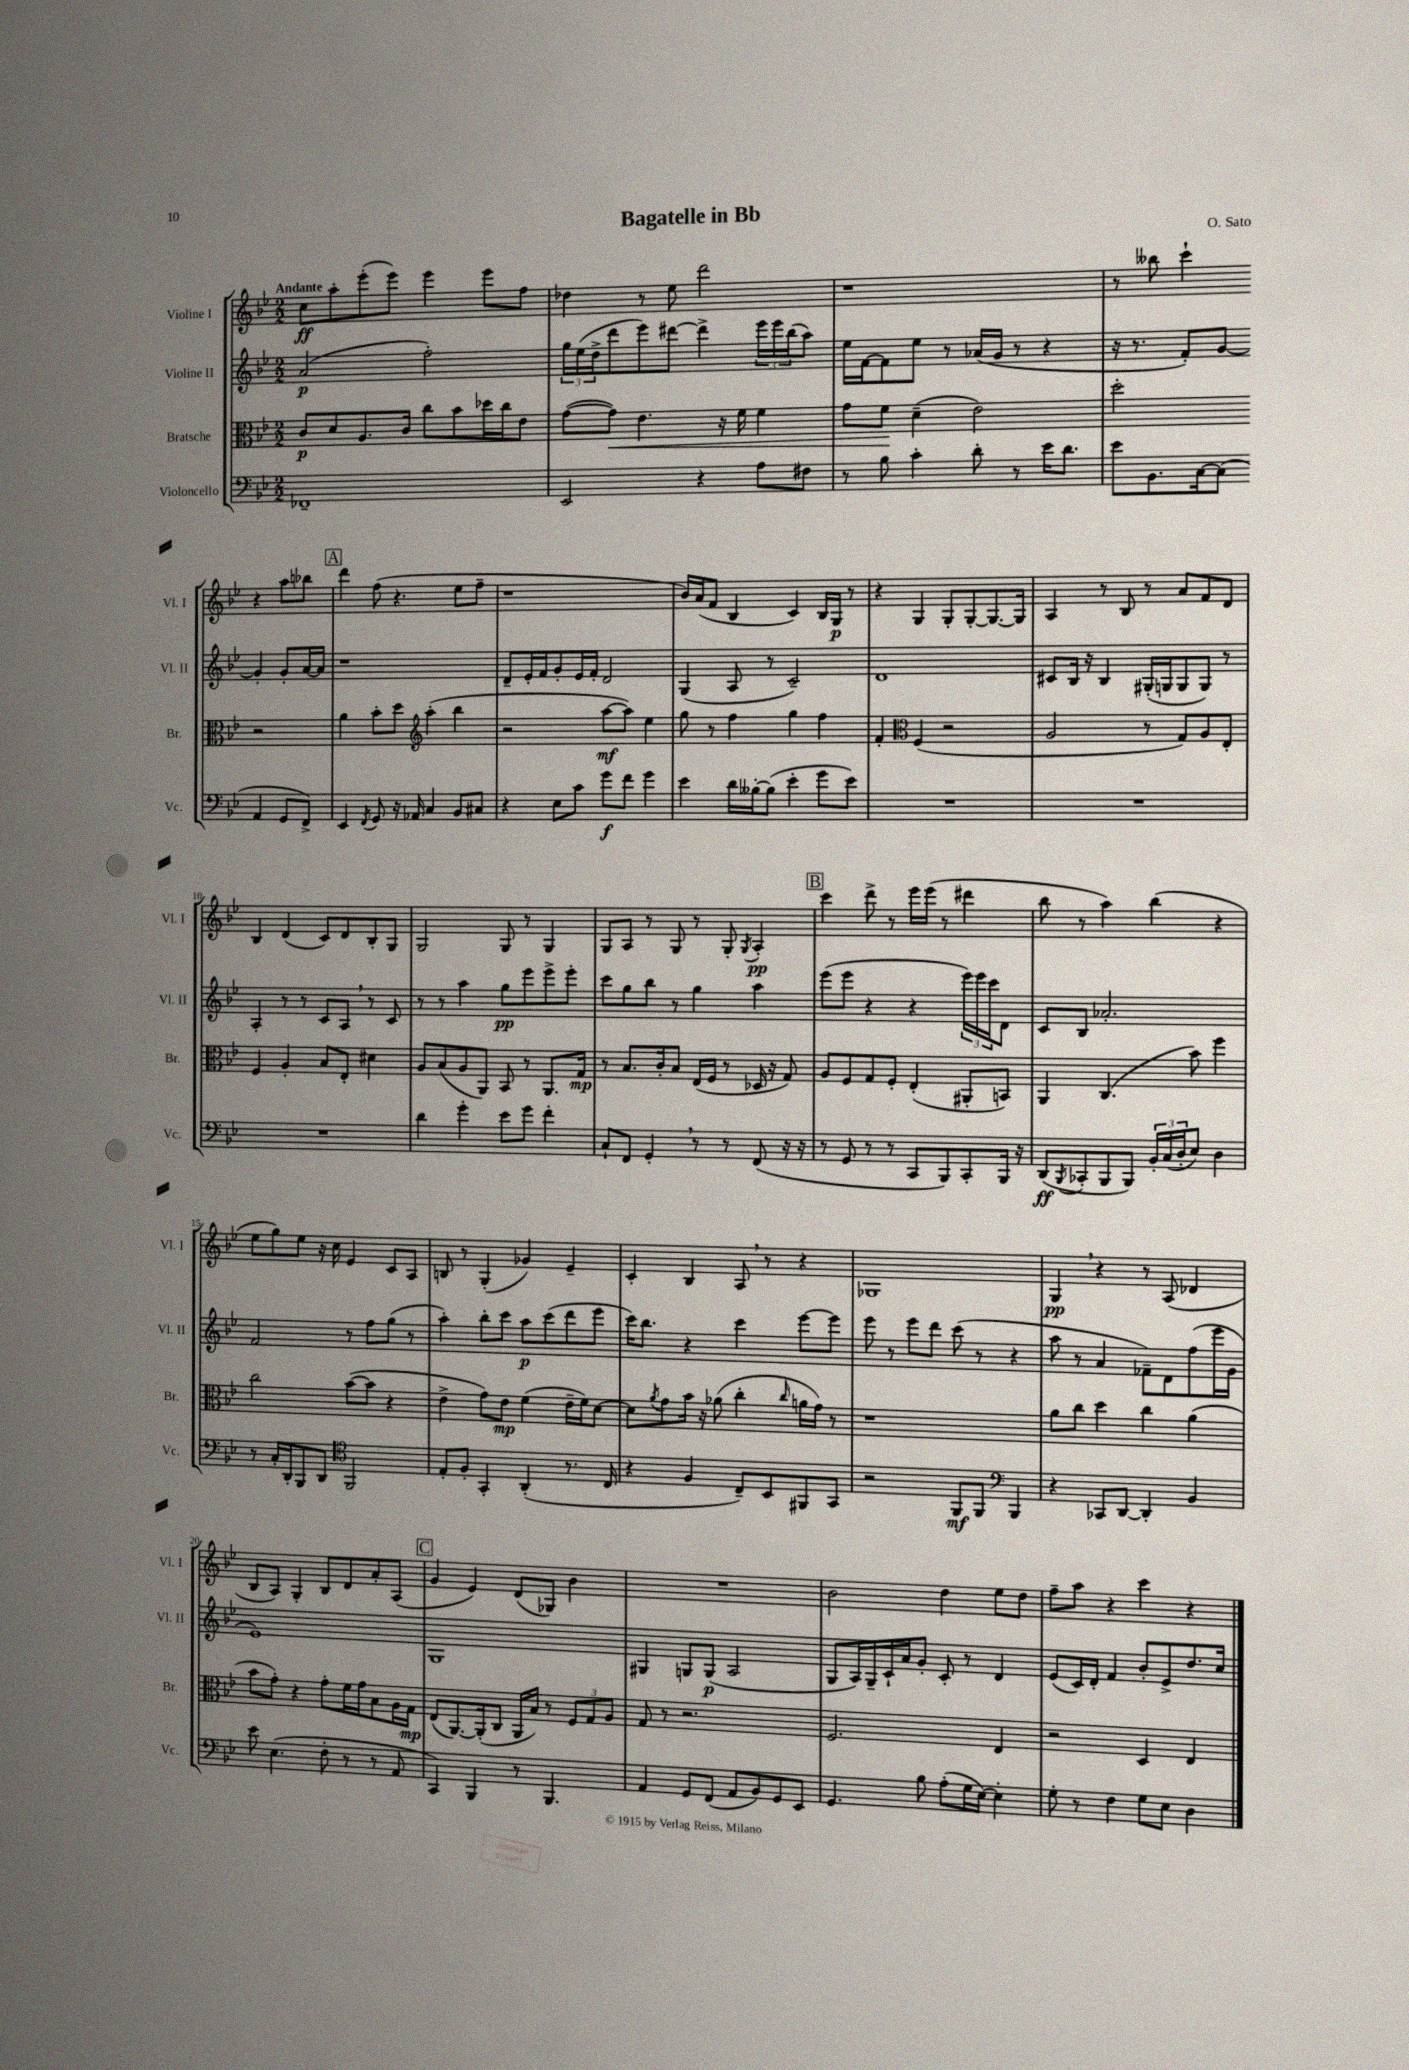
\header { title = "Bagatelle in Bb" composer = "O. Sato" }
<<
\new StaffGroup <<
\new Staff = "s0" \with { instrumentName = "Violine I" shortInstrumentName = "Vl. I" } {
    \clef treble \key bes \major \numericTimeSignature \time 2/2 \tempo "Andante"
    c''8\ff a''8-. ees'''8-.( ees'''8) ees'''4 ees'''8 f''8 |
    des''4 r8 ees''8 d'''2 |
    r1 |
    r8 beses''8 c'''4-! r4 a''8 bes''8 |
    \mark \markup { \box "A" } d'''4 f''8( r4. ees''8 f''8-- |
    r1 |
    bes'16) a'16( f'8 bes4 c'4) bes16 g16\p r8 |
    r4 g4 g8-. g8~-. g8.~ g16 |
    a4 r8 bes8 r8 a'8 f'8 d'8 |
    bes4 d'4( c'8) d'8 bes8-. g8 |
    g2 g8 r8 g4 |
    g8 a8 r8 g8 r8 g8-. \acciaccatura { g8 } a4-.\pp |
    \mark \markup { \box "B" } c'''4 d'''8-> r8 ees'''16 ees'''16( r8 dis'''4 |
    bes''8 r8 a''4) bes''4( r4 |
    ees''8 g''8) ees''8 r16 c''16 ees'4 c'8 a8 |
    b8 r8 g4-.( ges'4) ees'4-- |
    c'4-. bes4 a8 \breathe r8 r4 |
    ges1 |
    g4\pp \breathe r4 r8 a8( des'4 |
    bes8 a8) g4-. bes8 d'8 a'8-. a8( |
    \mark \markup { \box "C" } g'4 ees'4) d'8( ges8) bes'4 |
    R1 |
    bes'2 d''4 ees''8 d''8 |
    f''8-- a''8 r4 c'''4 r4 \bar "|." |
}
\new Staff = "s1" \with { instrumentName = "Violine II" shortInstrumentName = "Vl. II" } {
    \clef treble \key bes \major \numericTimeSignature \time 2/2
    a'2\p( f''2-.) |
    \tuplet 3/2 { g''16 ees''16( d''16-> } d'''8 ees'''8) dis'''8~ dis'''4-> \tuplet 3/2 { ees'''16 ees'''16 bes''16( } a''8) |
    ees''16 f'16~ f'8 ees''8 r8 aes'16( g'16 r8 r4 |
    r16 r8. f'8-.) g'8~ g'4-. g'8-. a'16~ a'16 |
    \mark \markup { \box "A" } r1 |
    d'8-- ees'16-. f'16 g'8-. ees'16 f'16-. d'2 |
    g4( a8 r8 c'2--) |
    d'1 |
    cis'8 bes16 r16 bes4 gis16-.( g16 g8 g8) r8 |
    a4-. r8 r8 c'8 a8 \breathe r8 c'8 |
    r8 r8 a''4 g''8\pp ees'''8 ees'''8-> ees'''8-. |
    c'''8 g''8 bes''8 r8 g''4 a''4 |
    \mark \markup { \box "B" } ees'''8( ees'''8 r4 r4 \tuplet 3/2 { ees'''16) ees'''16 c'''16 } d'8 |
    c'8 bes8 aes'2.-. |
    f'2 r8 f''8 g''8( r8 |
    a''4-.) bes''8-. c'''8 a''8\p c'''8( d'''8 ees'''8 |
    c'''16) bes''8. r4 c'''4 ees'''8~ ees'''8 |
    ees'''8 r8 ees'''8 d'''8 c'''8( r8 r4 |
    a''8 r8 a'4 fes'8--) d'8 f''8( ees'''16 g'16 |
    ees'1) |
    \mark \markup { \box "C" } g1 |
    gis4 g8 g8\p( a2 |
    g8 a16) g16-- c'16-! a'16 g'8-. c'8-. r8 d'4 |
    ees'8( c'16) d'16-. f'4 bes'8-. ees'8-> d''8. c''16 \bar "|." |
}
\new Staff = "s2" \with { instrumentName = "Bratsche" shortInstrumentName = "Br." } {
    \clef alto \key bes \major \numericTimeSignature \time 2/2
    c'8\p d'8 a8. c'16 c''8 bes'8 des''16 c''16 ees'8 |
    g'8~( g'8\<) ees'4. r16 f'16 f'4 |
    g'8 f'8\! d'4--( ees'2) |
    d''2-. r2 |
    \mark \markup { \box "A" } a'4 bes'8-. d''8 \clef treble a''4-.( bes''4 |
    r2 a''8~\mf a''8) ees''4 |
    g''8 r8 f''4 g''4 f''4 |
    f'4-. \clef alto f4( r2 |
    a2 r8 g8) a8 ees8-. |
    f4 a4-. bes8 ees8-. dis'4 |
    a8 bes8( a8 a,8) bes,8 r8 a,8. g16\mp |
    r8 bes8. c'16-. bes8 ees16( f16 r8 des16 r16 g8) |
    \mark \markup { \box "B" } a8 f8 g8 f8-. ees4-.( ais,8-. b,8) |
    a,4 c4.( bes'8) f''4 |
    c''2 bes'8~( bes'8 r4 |
    ees'4-> g'8) ees'8\mp f'4( ees'16-- f'16) d'8~ |
    d'8 \acciaccatura { a'8 } g'8 bes'16 r16 aes'8( c''4-. \grace { c''16 } a'16 g'16) r8 |
    r1 |
    a'8 c''8 d''4 c''4 a'4( |
    bes'8 g'8-.) r4 g'8-. f'16 g'16 bes8 a16 g16\mp |
    \mark \markup { \box "C" } ees8( a,8.~) a,16-.( c8 a,16 bes16) r8 \tuplet 3/2 { f8 g8 a8 } |
    g8 r8 r2. |
    f2. ees4 |
    r2 d4 ees4 \bar "|." |
}
\new Staff = "s3" \with { instrumentName = "Violoncello" shortInstrumentName = "Vc." } {
    \clef bass \key bes \major \numericTimeSignature \time 2/2
    fes,1-- |
    ees,2 r4 a8 fis8 |
    r8 bes8 c'4-. d'8-. r8 ees'16 d'8. |
    ees'8 bes,8. c16~ c8( a,4 g,8 f,8->) |
    \mark \markup { \box "A" } ees,4 \acciaccatura { f,8 } g,8 r16 aes,16 c4 bes,8 cis8 |
    r4 ees8 c'8 g'8\f f'8 g'4 |
    ees'4 d'16 beses16~-. beses8( ees'4-. g'8 ees'8) |
    R1 |
    R1 |
    R1 |
    d'4 g'4-. ees'8 g'8 f'4-. |
    c8-! f,8 g,4-. \breathe r8 r8 f,8( r16 r16 |
    \mark \markup { \box "B" } r8 g,8 r8 r8 c,8 bes,,8) c,8-. bes,,16 r16 |
    d,8\ff( \acciaccatura { bes,,8 } ces,8-. bes,,8 bes,,8) \tuplet 3/2 { bes,16-. c16( d16-. } ees8) d4 |
    r8 c16-. d,16-. bes,,8 d,8 \clef tenor f,2 |
    ees8-. f8-. g,4-. a,4-.( r8. c16 |
    r4 f4 c8--) bes,8 fis,8 g,8 |
    r2 f,8\mf f,8 \clef bass bes,,4 |
    r4 ces,8 d,8~ d,4-. bes,4 |
    ees'8 ees4.( f8-. r8 r8 a,8 |
    \mark \markup { \box "C" } c,4) bes,,4 r8 bes,,4. |
    a,4 g,8 f,8( a,8 bes,8) g,8 ees,8 |
    g,4. bes8 a8-.( g16 ees16~) ees4-. |
    g8-. r8 f4 g8 ees8 d4 \bar "|." |
}
>>
>>
